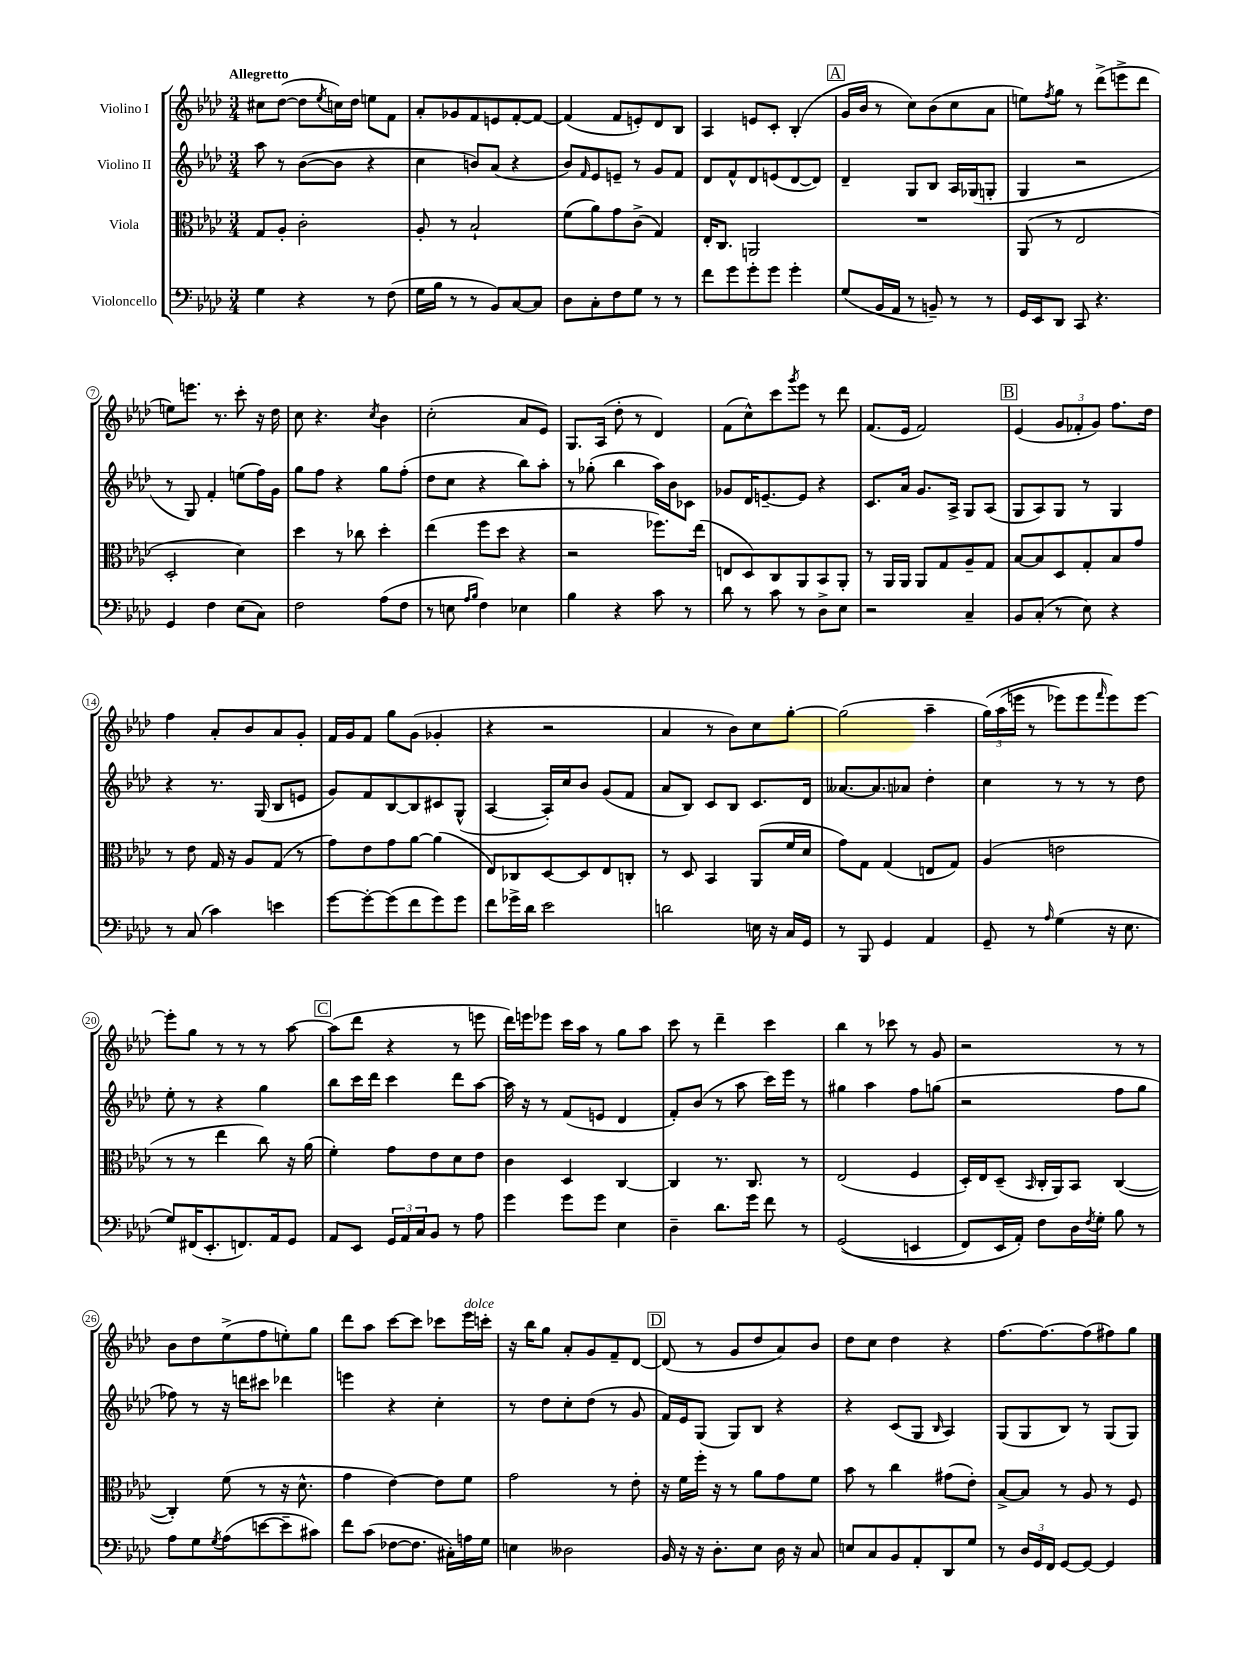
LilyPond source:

<<
\new StaffGroup <<
\new Staff = "s0" \with { instrumentName = "Violino I" } {
    \clef treble \key aes \major \numericTimeSignature \time 3/4 \tempo "Allegretto"
    cis''8 des''8~( des''8 \acciaccatura { ees''8 } c''16) des''16 e''8 f'8 |
    aes'8-. ges'8 f'8 e'8 f'8~-. f'8~ |
    f'4( f'8 e'8-.) des'8 bes8 |
    aes4 e'8 c'8-. bes4-.( |
    \mark \markup { \box "A" } g'16 bes'16 r8 c''8) bes'8( c''8 aes'8 |
    e''8) \acciaccatura { f''8 } g''8 r8 des'''8->( e'''8-> des'''8 |
    e''8) e'''8. r8. c'''8-. r16 des''16 |
    c''8 r4. \acciaccatura { c''8 } bes'4 |
    c''2-.( aes'8 ees'8) |
    g8. aes16( des''8-. r8 des'4) |
    f'8( c''8-^) c'''8 \acciaccatura { g'''8 } ees'''8 r8 des'''8 |
    f'8.( ees'16 f'2) |
    \mark \markup { \box "B" } ees'4( \tuplet 3/2 { g'8 fes'8-. g'8) } f''8. des''16 |
    f''4 aes'8-. bes'8 aes'8 g'8-. |
    f'16 g'16 f'8 g''8 g'8( ges'4-. |
    r4 r2 |
    aes'4 r8 bes'8) c''8 g''8~-. |
    g''2( aes''4-- |
    \tuplet 3/2 { g''16)\( aes''16( e'''16 } r8 ees'''8) ees'''8 \grace { f'''16 } ees'''8\) ees'''8~ |
    ees'''8-. g''8 r8 r8 r8 aes''8~ |
    \mark \markup { \box "C" } aes''8( des'''8 r4 r8 e'''8 |
    des'''16) e'''16 ees'''8 c'''16 aes''16 r8 g''8 aes''8 |
    c'''8 r8 des'''4-- c'''4 |
    bes''4 r8 ces'''8 r8 g'8 |
    r2 r8 r8 |
    bes'8 des''8 ees''8->( f''8 e''8-.) g''8 |
    des'''8 aes''8 c'''8~ c'''8 ces'''8 ees'''16^\markup { \italic "dolce" } c'''16-. |
    r16 bes''16 g''8 aes'8-. g'8 f'8-- des'8~ |
    \mark \markup { \box "D" } des'8( r8 g'8 des''8 aes'8) bes'8 |
    des''8 c''8 des''4 r4 |
    f''8.~ f''8.~ f''8( fis''8) g''8 \bar "|." |
}
\new Staff = "s1" \with { instrumentName = "Violino II" } {
    \clef treble \key aes \major \numericTimeSignature \time 3/4
    aes''8 r8 bes'8~( bes'8 r4 |
    c''4 b'8) aes'8( r4 |
    bes'8) \grace { f'16 } ees'8 e'8-- r8 g'8 f'8 |
    des'8 f'8-^ des'8 e'8( des'8~ des'8) |
    \mark \markup { \box "A" } des'4-- g8 bes8 aes16 ges16( g8-. |
    g4 r2 |
    r8 g8) f'4-. e''8( f''16) g'16 |
    g''8 f''8 r4 g''8 f''8-.( |
    des''8 c''8 r4 bes''8) aes''8-. |
    r8 ges''8-.( bes''4 aes''16) bes'16 ces'8 |
    ges'8 des'16 e'8.~-- e'8 r4 |
    c'8. aes'16 g'8. aes16-> g8 aes8( |
    \mark \markup { \box "B" } g8 aes8) g8 r8 g4 |
    r4 r8. g16( bes8 e'8 |
    g'8) f'8 bes8~ bes8 cis'8 g8-^( |
    aes4~ aes16-.) c''16 bes'8 g'8( f'8 |
    aes'8 bes8) c'8 bes8 c'8. des'16 |
    aeses'8.~ aeses'8. aes'8 des''4-. |
    c''4 r8 r8 r8 des''8 |
    ees''8-. r8 r4 g''4 |
    \mark \markup { \box "C" } bes''8 c'''16 des'''16 c'''4 des'''8 aes''8~ |
    aes''16 r16 r8 f'8( e'8 des'4 |
    f'8-.) bes'8( r8 aes''8 c'''16) ees'''16 r8 |
    gis''4 aes''4 f''8 g''8( |
    r2 f''8 g''8 |
    fes''8) r8 r16 d'''16 cis'''8 des'''4 |
    e'''4 r4 c''4-. |
    r8 des''8 c''8-. des''8( r8 g'8 |
    \mark \markup { \box "D" } f'16) ees'16 g8( g8) bes8 r4 |
    r4 c'8( g8 \grace { bes16 } aes4) |
    g8( g8 bes8) r8 g8( g8) \bar "|." |
}
\new Staff = "s2" \with { instrumentName = "Viola" } {
    \clef alto \key aes \major \numericTimeSignature \time 3/4
    g8 aes8-. c'2-. |
    aes8-. r8 bes2-! |
    f'8( aes'8) g'8 c'8->( g4) |
    ees16-. c8. a,2 |
    \mark \markup { \box "A" } R2. |
    aes,8( r8 ees2 |
    des2-. des'4) |
    des''4 r8 ces''8 des''4-. |
    ees''4( f''8 des''8 r4 |
    r2 fes''8.) ees''16( |
    e8 des8) c8 aes,8 bes,8 aes,8-. |
    r8 aes,16 aes,16 aes,8 g8 aes8-- g8 |
    \mark \markup { \box "B" } bes8~ bes8 des8 g8-. bes8 g'8 |
    r8 ees'8 g16 r16 aes8 g8( r8 |
    g'8) ees'8 g'8 aes'8~ aes'4( |
    ees8) ces8 des8~ des8 ees8 c8-. |
    r8 des8 bes,4 aes,8( f'16 des'16 |
    g'8) g8 g4( e8 g8) |
    aes4( e'2 |
    r8 r8 ees''4 c''8) r16 aes'16( |
    \mark \markup { \box "C" } f'4-.) g'8 ees'8 des'8 ees'8 |
    c'4 des4 c4~ |
    c4 r8. c8. r8 |
    ees2( f4 |
    des16-.) ees16 des8--( \grace { bes,16 } c16-. aes,16) bes,8 c4~( |
    c4-.) f'8( r8 r16 des'8.-^ |
    g'4 ees'4~) ees'8 f'8 |
    g'2 r8 ees'8-. |
    \mark \markup { \box "D" } r16 f'16 f''16-. r16 r8 aes'8 g'8 f'8 |
    bes'8 r8 c''4 gis'8( ees'8-.) |
    bes8~-> bes8 r8 aes8 r8 f8 \bar "|." |
}
\new Staff = "s3" \with { instrumentName = "Violoncello" } {
    \clef bass \key aes \major \numericTimeSignature \time 3/4
    g4 r4 r8 f8( |
    g16 bes16 r8 r8 bes,8) c8~ c8 |
    des8 c8-. f8 g8 r8 r8 |
    f'8 g'8 g'8-. g'8 g'4-. |
    \mark \markup { \box "A" } g8( bes,16 aes,16 r8 b,8--) r8 r8 |
    g,16 ees,16 des,8 c,8 r4. |
    g,4 f4 ees8( c8) |
    f2 aes8( f8 |
    r8 e8 \grace { aes16 bes16 } f4) ees4 |
    bes4 r4 c'8 r8 |
    des'8 r8 c'8 r8 des8-> ees8 |
    r2 c4-- |
    \mark \markup { \box "B" } bes,8 c8-.( r8 ees8) r4 |
    r8 c8( c'4) e'4 |
    g'8~ g'8~-. g'8( f'8 g'8) g'8 |
    f'8 ges'16-> des'16 ees'2 |
    d'2 e16 r16 c16 g,16 |
    r8 bes,,8 g,4 aes,4 |
    g,8-- r8 \grace { aes16 } g4( r16 ees8. |
    g8) fis,16( ees,8.-. f,8.) aes,16 g,8 |
    \mark \markup { \box "C" } aes,8 ees,8 \tuplet 3/2 { g,16 aes,16 c16 } bes,8 r8 aes8 |
    g'4 g'8 g'8 ees4 |
    des4-- des'8. g'16 f'8 r8 |
    g,2(\( e,4 |
    f,8) ees,16 aes,16-.\) f8 des16 \acciaccatura { f8 } g16-. bes8 r8 |
    aes8 g8 \acciaccatura { g8 } aes8( e'8~ e'8-- cis'8) |
    f'8 c'8( fes8~ fes8. cis16-.) a16 g16 |
    e4 deses2 |
    \mark \markup { \box "D" } bes,16 r16 r16 des8.-. ees8 des16 r16 c8 |
    e8 c8 bes,8 aes,8-. des,8 g8 |
    r8 \tuplet 3/2 { des16 g,16 f,16 } g,8~ g,8~ g,4 \bar "|." |
}
>>
>>
\layout { \context { \Score \override BarNumber.stencil = #(make-stencil-circler 0.1 0.3 ly:text-interface::print) } }
